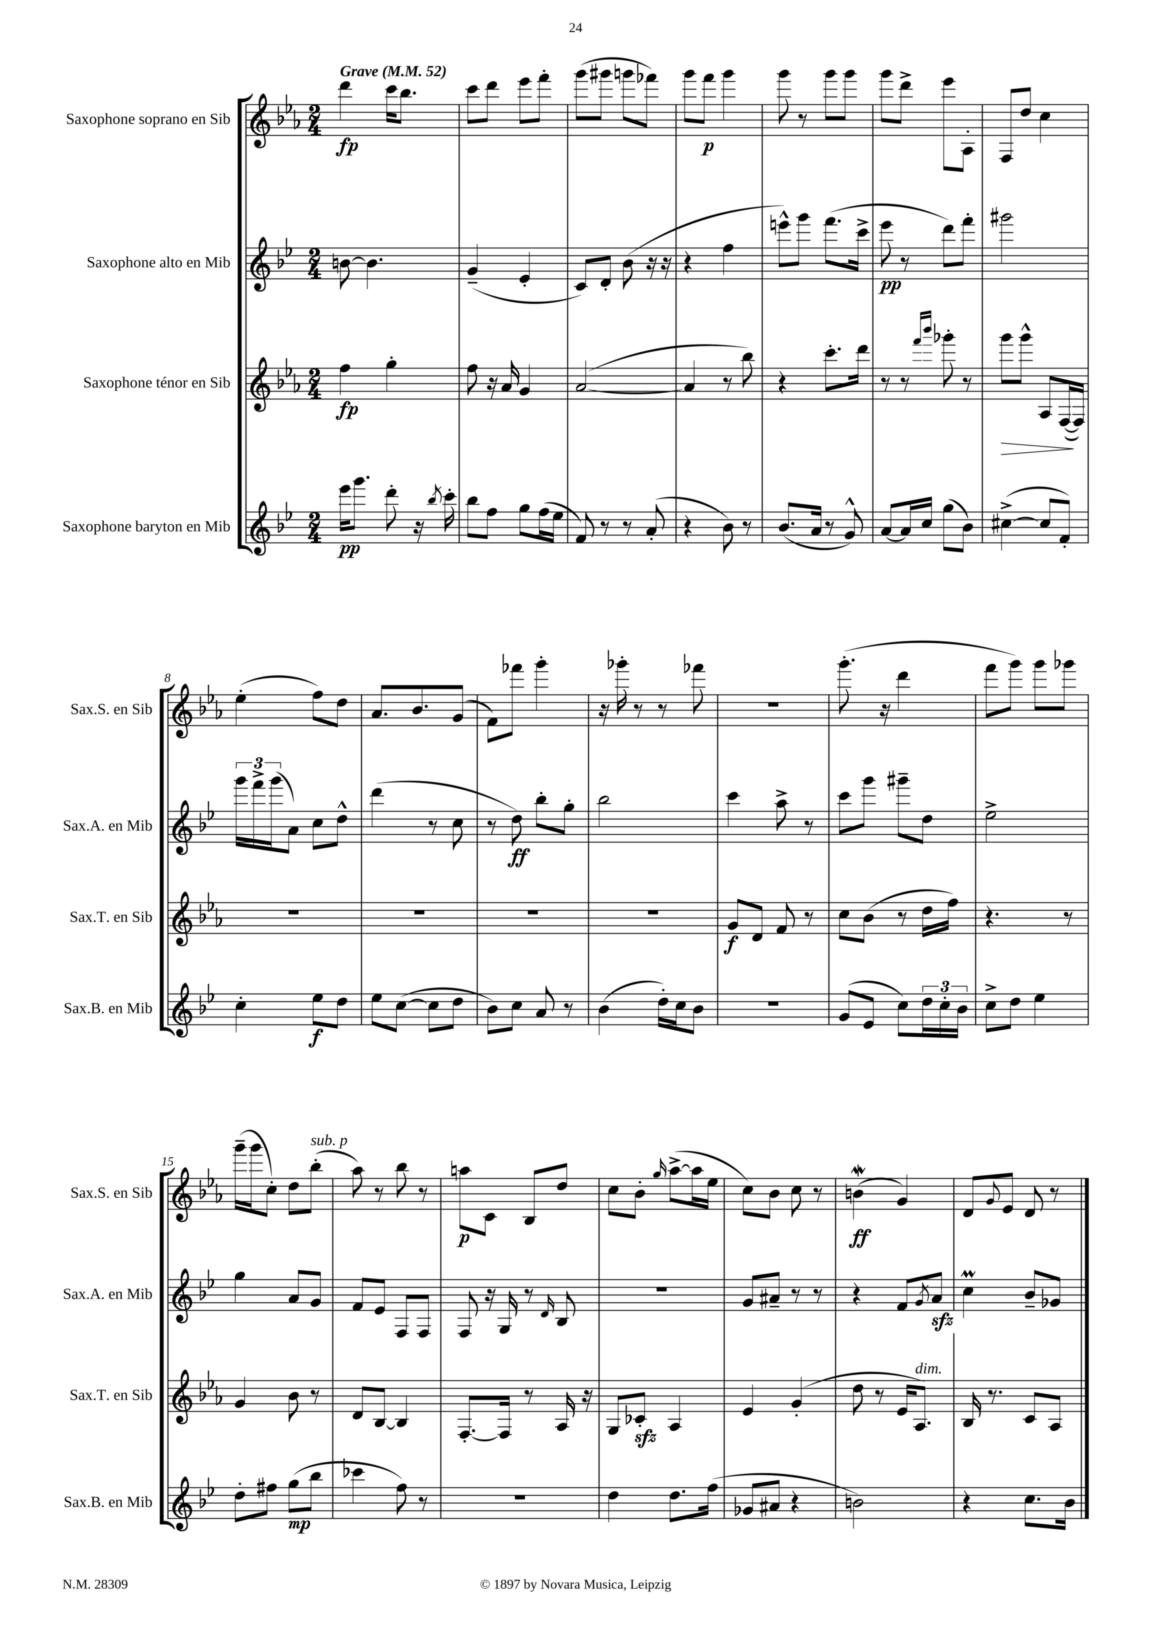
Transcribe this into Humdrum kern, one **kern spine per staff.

**kern	**dynam	**kern	**dynam	**kern	**dynam	**kern	**dynam
*part4	*part4	*part3	*part3	*part2	*part2	*part1	*part1
*staff4	*staff4	*staff3	*staff3	*staff2	*staff2	*staff1	*staff1
*I"Saxophone baryton en Mib	*	*I"Saxophone ténor en Sib	*	*I"Saxophone alto en Mib	*	*I"Saxophone soprano en Sib	*
*I'Sax.B. en Mib	*	*I'Sax.T. en Sib	*	*I'Sax.A. en Mib	*	*I'Sax.S. en Sib	*
*clefG2	*	*clefG2	*	*clefG2	*	*clefG2	*
*k[b-e-]	*	*k[b-e-a-]	*	*k[b-e-]	*	*k[b-e-a-]	*
*M2/4	*	*M2/4	*	*M2/4	*	*M2/4	*
*MM52	*	*MM52	*	*MM52	*	*MM52	*
=1	=1	=1	=1	=1	=1	=1	=1
!	!	!	!	!	!	!LO:TX:a:B:t=Grave	!
16eee-\KL	pp	4ff\	fp	[8bn\	.	4ddd\	fp
8.ggg\J	.	.	.	.	.	.	.
.	.	.	.	4.b\]	.	.	.
8ddd'\	.	4gg'\	.	.	.	16ccc\KL	.
.	.	.	.	.	.	8.bb-\J	.
16r	.	.	.	.	.	.	.
8qbb-/	.	.	.	.	.	.	.
16ccc'\	.	.	.	.	.	.	.
=2	=2	=2	=2	=2	=2	=2	=2
8bb-\L	.	8ff\	.	(4g~/	.	8ccc\L	.
8ff\J	.	16r	.	.	.	8ddd\J	.
.	.	16a-/	.	.	.	.	.
8gg\L	.	4g/	.	4e-'/	.	8eee-\L	.
(16ff\L	.	.	.	.	.	8fff'\J	.
16ee-\JJ	.	.	.	.	.	.	.
=3	=3	=3	=3	=3	=3	=3	=3
8f/)	.	([2a-/	.	8c/L)	.	(8ggg\L	.
8r	.	.	.	8d'/J	.	8ggg#X\J	.
8r	.	.	.	(8b-\	.	8gggn\L	.
(8a'/	.	.	.	16r	.	8fff-X\J)	.
.	.	.	.	16r	.	.	.
=4	=4	=4	=4	=4	=4	=4	=4
4r	.	4a-/]	.	4r	.	8ggg\L	.
.	.	.	.	.	.	8fff\J	p
8b-\)	.	8r	.	4ff\	.	4ggg\	.
8r	.	8bb-\)	.	.	.	.	.
=5	=5	=5	=5	=5	=5	=5	=5
(8.b-/L	.	4r	.	8eeen^^\L)	.	8ggg\	.
.	.	.	.	8ggg\J	.	8r	.
16a/Jk	.	.	.	.	.	.	.
8r	.	8.ccc'\L	.	(8.fff\L	.	8ggg\L	.
8g^^/)	.	.	.	.	.	8ggg\J	.
.	.	16ddd\Jk	.	16ccc^\Jk	.	.	.
=6	=6	=6	=6	=6	=6	=6	=6
[8a/L	.	8r	.	8eee-\	pp	8ggg\L	.
16a/L]	.	8r	.	8r	.	8ddd^\J	.
16cc/JJ	.	.	.	.	.	.	.
.	.	16qqfff/LL	.	.	.	.	.
.	.	16qqbbb-/JJ	.	.	.	.	.
(8gg\L	.	8ggg-X'\	.	8ddd\L)	.	8eee-\L	.
8b-\J)	.	8r	.	8fff'\J	.	8A-'\J	.
=7	=7	=7	=7	=7	=7	=7	=7
!	!	!	!LO:HP:b	!	!	!	!
([4cc#X^\	.	8ggg\L	>	2ggg#X\	.	8F/L	.
.	.	8ggg^^\J	.	.	.	8dd/J	.
8cc#/L]	.	8A-/L	.	.	.	4cc\	.
8f'/J)	.	([16F/L	.	.	.	.	.
.	.	16F/JJ])	]	.	.	.	.
!!LO:LB:g=z
=8	=8	=8	=8	=8	=8	=8	=8
4cc'\	.	2r	.	24ggg\LL	.	(4ee-'\	.
.	.	.	.	24fff^\	.	.	.
.	.	.	.	(24ggg\J	.	.	.
.	.	.	.	8a\J)	.	.	.
8ee-\L	f	.	.	8cc\L	.	8ff\L)	.
8dd\J	.	.	.	8dd^^\J	.	8dd\J	.
=9	=9	=9	=9	=9	=9	=9	=9
8ee-\L	.	2r	.	(4ddd\	.	8.a-/L	.
([8cc\J	.	.	.	.	.	.	.
.	.	.	.	.	.	8.b-/	.
8cc\L]	.	.	.	8r	.	.	.
8dd\J	.	.	.	8cc\	.	(8g/J	.
=10	=10	=10	=10	=10	=10	=10	=10
8b-\L)	.	2r	.	8r	.	8f\L)	.
8cc\J	.	.	.	8dd\)	ff	8fff-X\J	.
8a/	.	.	.	8bb-'\L	.	4ggg'\	.
8r	.	.	.	8gg'\J	.	.	.
=11	=11	=11	=11	=11	=11	=11	=11
(4b-\	.	2r	.	2bb-\	.	16r	.
.	.	.	.	.	.	16ggg-X'\	.
.	.	.	.	.	.	8r	.
16dd'\LL)	.	.	.	.	.	8r	.
16cc\J	.	.	.	.	.	.	.
8b-\J	.	.	.	.	.	8fff-X\	.
=12	=12	=12	=12	=12	=12	=12	=12
2r	.	8g/L	f	4ccc\	.	2r	.
.	.	8d/J	.	.	.	.	.
.	.	8f/	.	8aa^\	.	.	.
.	.	8r	.	8r	.	.	.
=13	=13	=13	=13	=13	=13	=13	=13
(8g/L	.	8cc\L	.	8ccc\L	.	(8.ggg'\	.
8e-/J	.	(8b-\J	.	8ggg\J	.	.	.
.	.	.	.	.	.	16r	.
8cc\L)	.	8r	.	8ggg#X~\L	.	4ddd\	.
24dd\L	.	16dd\LL	.	8dd\J	.	.	.
24cc'\	.	.	.	.	.	.	.
.	.	16ff\JJ)	.	.	.	.	.
24b-\JJ	.	.	.	.	.	.	.
=14	=14	=14	=14	=14	=14	=14	=14
8cc^\L	.	4.r	.	2ee-^\	.	8fff\L	.
8dd\J	.	.	.	.	.	8ggg\J)	.
4ee-\	.	.	.	.	.	8ggg\L	.
.	.	8r	.	.	.	8ggg-X\J	.
!!LO:LB:g=z
=15	=15	=15	=15	=15	=15	=15	=15
8dd'\L	.	4g/	.	4gg\	.	(16ggg~\LL	.
.	.	.	.	.	.	16ggg\J	.
8ff#X\J	.	.	.	.	.	8cc'\J)	.
(8gg\L	mp	8b-\	.	8a/L	.	8dd\L	.
!	!	!	!	!	!	!LO:TX:a:i:t=sub. p	!
8bb-\J	.	8r	.	8g/J	.	(8bb-'\J	.
=16	=16	=16	=16	=16	=16	=16	=16
4ccc-X\	.	8d/L	.	8f/L	.	8aa-\)	.
.	.	[8B-/J	.	8e-/J	.	8r	.
8ff\)	.	4B-/]	.	8F/L	.	8bb-\	.
8r	.	.	.	8F/J	.	8r	.
=17	=17	=17	=17	=17	=17	=17	=17
2r	.	[8.F'/L	.	8F/	.	8aan\L	p
.	.	.	.	16r	.	8c\J	.
.	.	16F/Jk]	.	16G/	.	.	.
.	.	8r	.	8r	.	8B-/L	.
.	.	.	.	16qqd/	.	.	.
.	.	16A-/	.	8B-/	.	8dd/J	.
.	.	16r	.	.	.	.	.
=18	=18	=18	=18	=18	=18	=18	=18
4dd\	.	8G/L	.	2r	.	8cc\L	.
.	.	8c-Xzz'/J	.	.	.	8b-'\J	.
.	.	.	.	.	.	16qqgg/	.
8.dd\L	.	4A-/	.	.	.	([8aa-^\L	.
.	.	.	.	.	.	16aa-\L]	.
(16ff\Jk	.	.	.	.	.	16ee-\JJ	.
=19	=19	=19	=19	=19	=19	=19	=19
8g-X/L	.	4e-/	.	8g/L	.	8cc\L)	.
8a#X/J	.	.	.	8a#X~/J	.	8b-\J	.
4r	.	(4g'/	.	8r	.	8cc\	.
.	.	.	.	8r	.	8r	.
=20	=20	=20	=20	=20	=20	=20	=20
2bn\)	.	8dd\	.	4r	.	(4bnW\	ff
.	.	8r	.	.	.	.	.
.	.	16e-/KL	.	8f/L	.	4g/)	.
!	!	!LO:TX:a:i:t=dim.	!	!	!	!	!
.	.	8.A-/J)	.	.	.	.	.
.	.	.	.	8qg/	.	.	.
.	.	.	.	8azz/J	.	.	.
=21	=21	=21	=21	=21	=21	=21	=21
4r	.	16B-/	.	4ccM\	.	8d/L	.
.	.	8.r	.	.	.	.	.
.	.	.	.	.	.	8qqg/	.
.	.	.	.	.	.	8e-/J	.
8.cc\L	.	8c/L	.	8b-~/L	.	8d/	.
.	.	8A-/J	.	8g-X/J	.	8r	.
16b-\Jk	.	.	.	.	.	.	.
==	==	==	==	==	==	==	==
*-	*-	*-	*-	*-	*-	*-	*-
